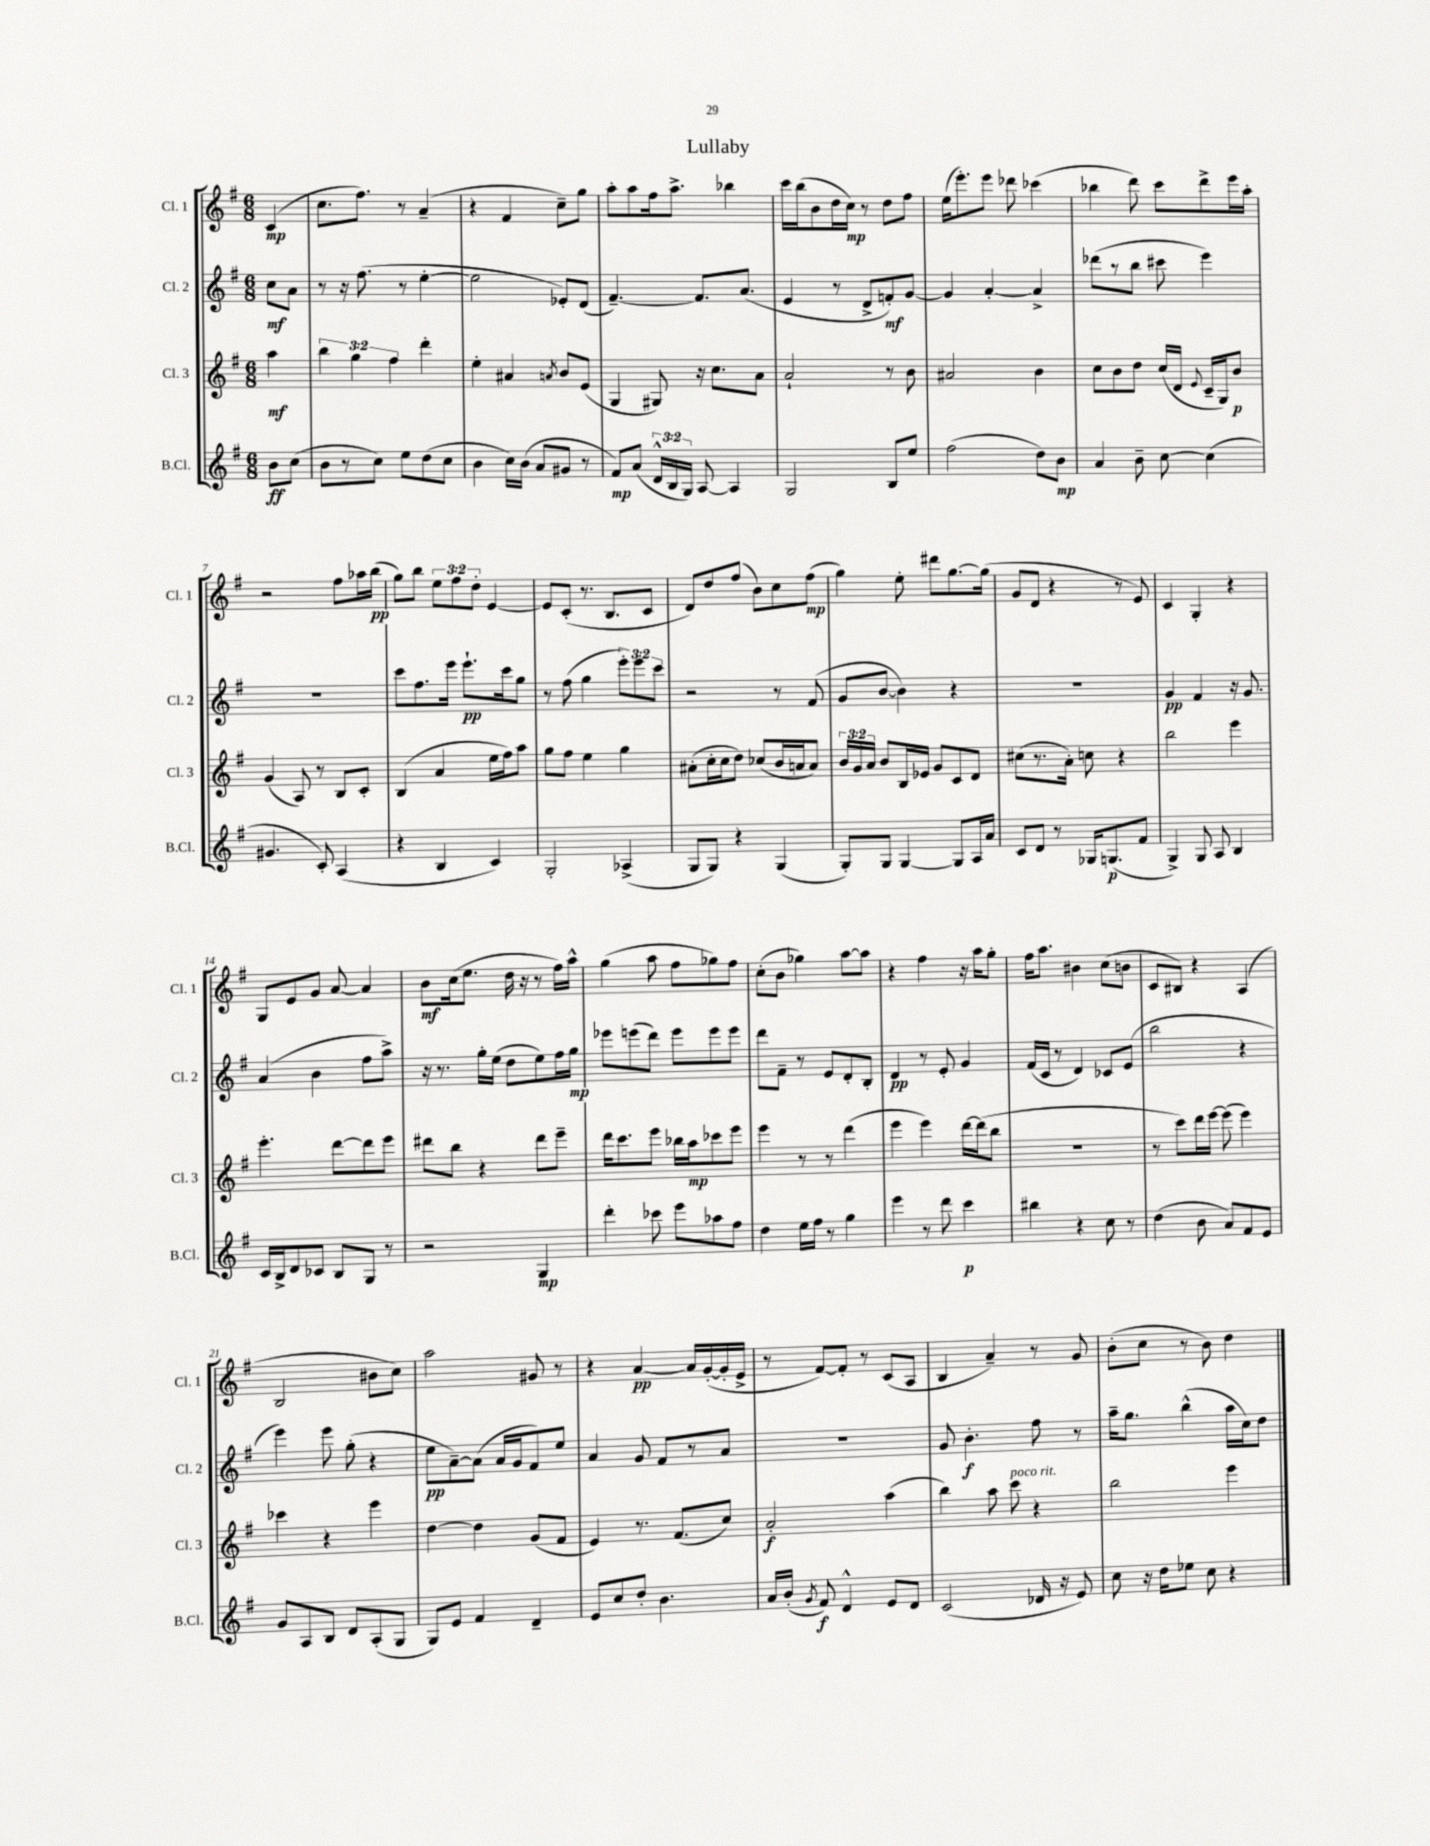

**kern	**kern	**kern	**kern
*staff4	*staff3	*staff2	*staff1
*clefG2	*clefG2	*clefG2	*clefG2
*k[f#]	*k[f#]	*k[f#]	*k[f#]
*M6/8	*M6/8	*M6/8	*M6/8
8b	4aa	8cc	(4c
(8cc	.	8a	.
=	=	=	=
8b	6bb	8r	8.cc
8r	.	16r	.
.	6gg	.	.
.	.	(8.ff#	8.ff#)
8cc)	.	.	.
.	6ff#	.	.
8ee	.	8r	8r
(8dd	4ddd'	[4ee'	(4a~
8cc	.	.	.
=	=	=	=
4b	4ee'	2ee]	4r
16cc)	4a#	.	4f#
(16b	.	.	.
8a	.	.	.
.	8qa	.	.
8g#	8b	8e-')	8cc~)
8r	(8e	(8d	8gg
=	=	=	=
8f#)	4G	[4.f#~)	8aa'
(8a	.	.	8aa
24d^^	8G#)	.	16ff#
24B	.	.	.
.	.	.	8.aa^
24G)	.	.	.
[8A	16r	8.f#]	.
.	8.cc	.	.
4A]	.	.	4bb-
.	.	(8.a	.
.	8a	.	.
=	=	=	=
2G	2a`	4e	16ccc
.	.	.	(16bb
.	.	.	8b
.	.	8r	16dd
.	.	.	16cc)
.	.	8d^	8r
8B	8r	8f')	8dd
8ee	8b	[8g	8ff#
=	=	=	=
(2ff#	2a#	4g]	(16ee
.	.	.	8.eee')
.	.	[4a'	8eee
.	.	.	8ddd-
8dd)	4b	4a^]	(4ccc-
8b	.	.	.
=	=	=	=
4a	8cc	(8ddd-	4bb-
.	8b	8r	.
8b~	8dd	8bb	8ddd)
[8cc	(16cc	8ccc#	8ccc
.	16d	.	.
.	8qqe	.	.
(4cc]	16c~	4eee)	8ddd^
.	16G)	.	.
.	8b	.	16eee
.	.	.	16aa'
=	=	=	=
4.g#	(4g	2.r	2r
.	8A)	.	.
8c')	8r	.	.
(4A	8B	.	8ff#
.	8c'	.	16aa-
.	.	.	(16bb
=	=	=	=
4r	(4B	8ccc	8gg)
.	.	8.ff#	8bb
4B	4a	.	12ee
.	.	16eee	.
.	.	.	12ff#
.	.	8.eee`	.
.	.	.	12dd'
4c)	16ee	.	[4e
.	16ff#)	16ccc	.
.	8aa	8gg	.
=	=	=	=
2G'	8gg	8r	8e]
.	8ff#	(8ff#	(8c'
.	4ee	4gg	8.r
.	.	.	8.B
(4A-^	4gg	12eee')	.
.	.	12eee	.
.	.	.	8c
.	.	12ccc	.
=	=	=	=
8G	(8a#'	2r	8d)
8G)	16cc'	.	8dd
.	16cc	.	.
4r	8dd)	.	(8ff#
.	(8cc-	.	8b)
(4G	16b	8r	8cc
.	16a	.	.
.	8a)	(8f#	(8ff#
=	=	=	=
8G')	24b	8g	4gg)
.	24g	.	.
.	24a	.	.
8G	8b	[8b	.
[4G	16B	4b])	8ee'
.	16e-	.	.
.	8g	.	8ddd#
8G]	8c	4r	[8.gg
16A	8d	.	.
16a	.	.	(16gg]
=	=	=	=
8c	(8cc#	2.r	8g
8d	8.r	.	8d
8r	.	.	4r
.	16a')	.	.
16G-	8cc	.	.
(8.G	.	.	.
.	4r	.	8r
8f#	.	.	8e)
=	=	=	=
4G^)	2bb	4g	4c
8G	.	4f#	4G'
8A	.	.	.
4B	4eee	16r	4r
.	.	8.g	.
=	=	=	=
16c	4.eee'	(4a	8G
16B^	.	.	.
8d	.	.	8e
8c-	.	4b	8g
8B	[8ddd	.	[8a
8G	8ddd]	8ff#	4a]
8r	8eee	8aa^)	.
=	=	=	=
2r	8ddd#	16r	8b
.	.	8.r	.
.	8bb	.	(16cc
.	.	.	8.ee
.	4r	16gg'	.
.	.	(16ee	.
.	.	8dd	16dd
.	.	.	16r
4G	8ddd#	8ee)	8r
.	8eee~	16ff#	16ff#)
.	.	16gg	16aa^^
=	=	=	=
4ddd'	16ddd	8eee-	(4gg
.	8.ccc	.	.
.	.	(8eee	.
8ccc-	8eee	8ddd)	8aa
8eee	16bb-	8eee	8ff#
.	16aa	.	.
8aa-	8ccc-	8eee	8gg-)
8ff#	8eee	8eee	8ff#
=	=	=	=
4dd	4eee	8ddd	(8cc'
.	.	8f#~	8b
16ee	8r	8r	4gg-)
16ff#	.	.	.
8r	8r	8e	.
4gg	(4ddd	8d'	[8aa
.	.	8B'	8aa]
=	=	=	=
4eee	4eee	4d	4r
8r	4eee)	8r	4ff#
8ddd	.	8e'	.
4ccc	[16ddd	4g	16r
.	(16ddd]	.	16aa
.	8bb	.	8gg'
=	=	=	=
4bb#	2.r	(16f#	16ff#
.	.	16c	8.aa
.	.	8r	.
4r	.	4d)	4b#
8cc	.	8c-	(8cc
8r	.	(8e	8b
=	=	=	=
(4dd	8r	2bb	8c
.	8ccc)	.	8B#)
8b	16ddd	.	4r
.	[16eee	.	.
8a)	(8eee]	.	.
8f#	4eee)	4r	(4A
8e	.	.	.
=	=	=	=
8g	4ccc-	4eee)	2B
8A	.	.	.
8B	4r	8eee	.
8d	.	(8gg'	.
(8A'	4eee	4r	8b#
8G	.	.	8cc)
=	=	=	=
8G)	[4dd	8ee	2aa
8e	.	[8a~)	.
4f#	4dd]	(8a]	.
.	.	16a	.
.	.	16g	.
4d~	(8g	8f#)	8g#
.	8f#	8ee	8r
=	=	=	=
8e	4e)	4a	4r
8cc	.	.	.
8dd'	8.r	8g	[4a
4.b	.	8f#	.
.	(8.f#	.	.
.	.	8r	16a]
.	.	.	([16g'
.	8cc)	8a	16g']
.	.	.	16e^
=	=	=	=
16a	2a'	2.r	8r
(16b'	.	.	.
8qg	.	.	.
8f#)	.	.	[8f#)
4d^^	.	.	8f#']
.	.	.	8r
8e	(4aa	.	(8c
8d	.	.	8A
=	=	=	=
(2c	4bb)	8g	4B
.	.	4.b'	.
.	8aa	.	4a~)
.	8ccc	.	.
16d-	4r	8ff#	8r
16r	.	.	.
8e)	.	8r	8g
=	=	=	=
8cc	2bb	16aa~	(8b'
.	.	8.gg	.
16r	.	.	8cc
16dd	.	.	.
8ee-	.	(4bb^^	8r
8cc	.	.	8b)
4r	4eee	16aa	4dd
.	.	16cc)	.
.	.	8dd	.
==	==	==	==
*-	*-	*-	*-
